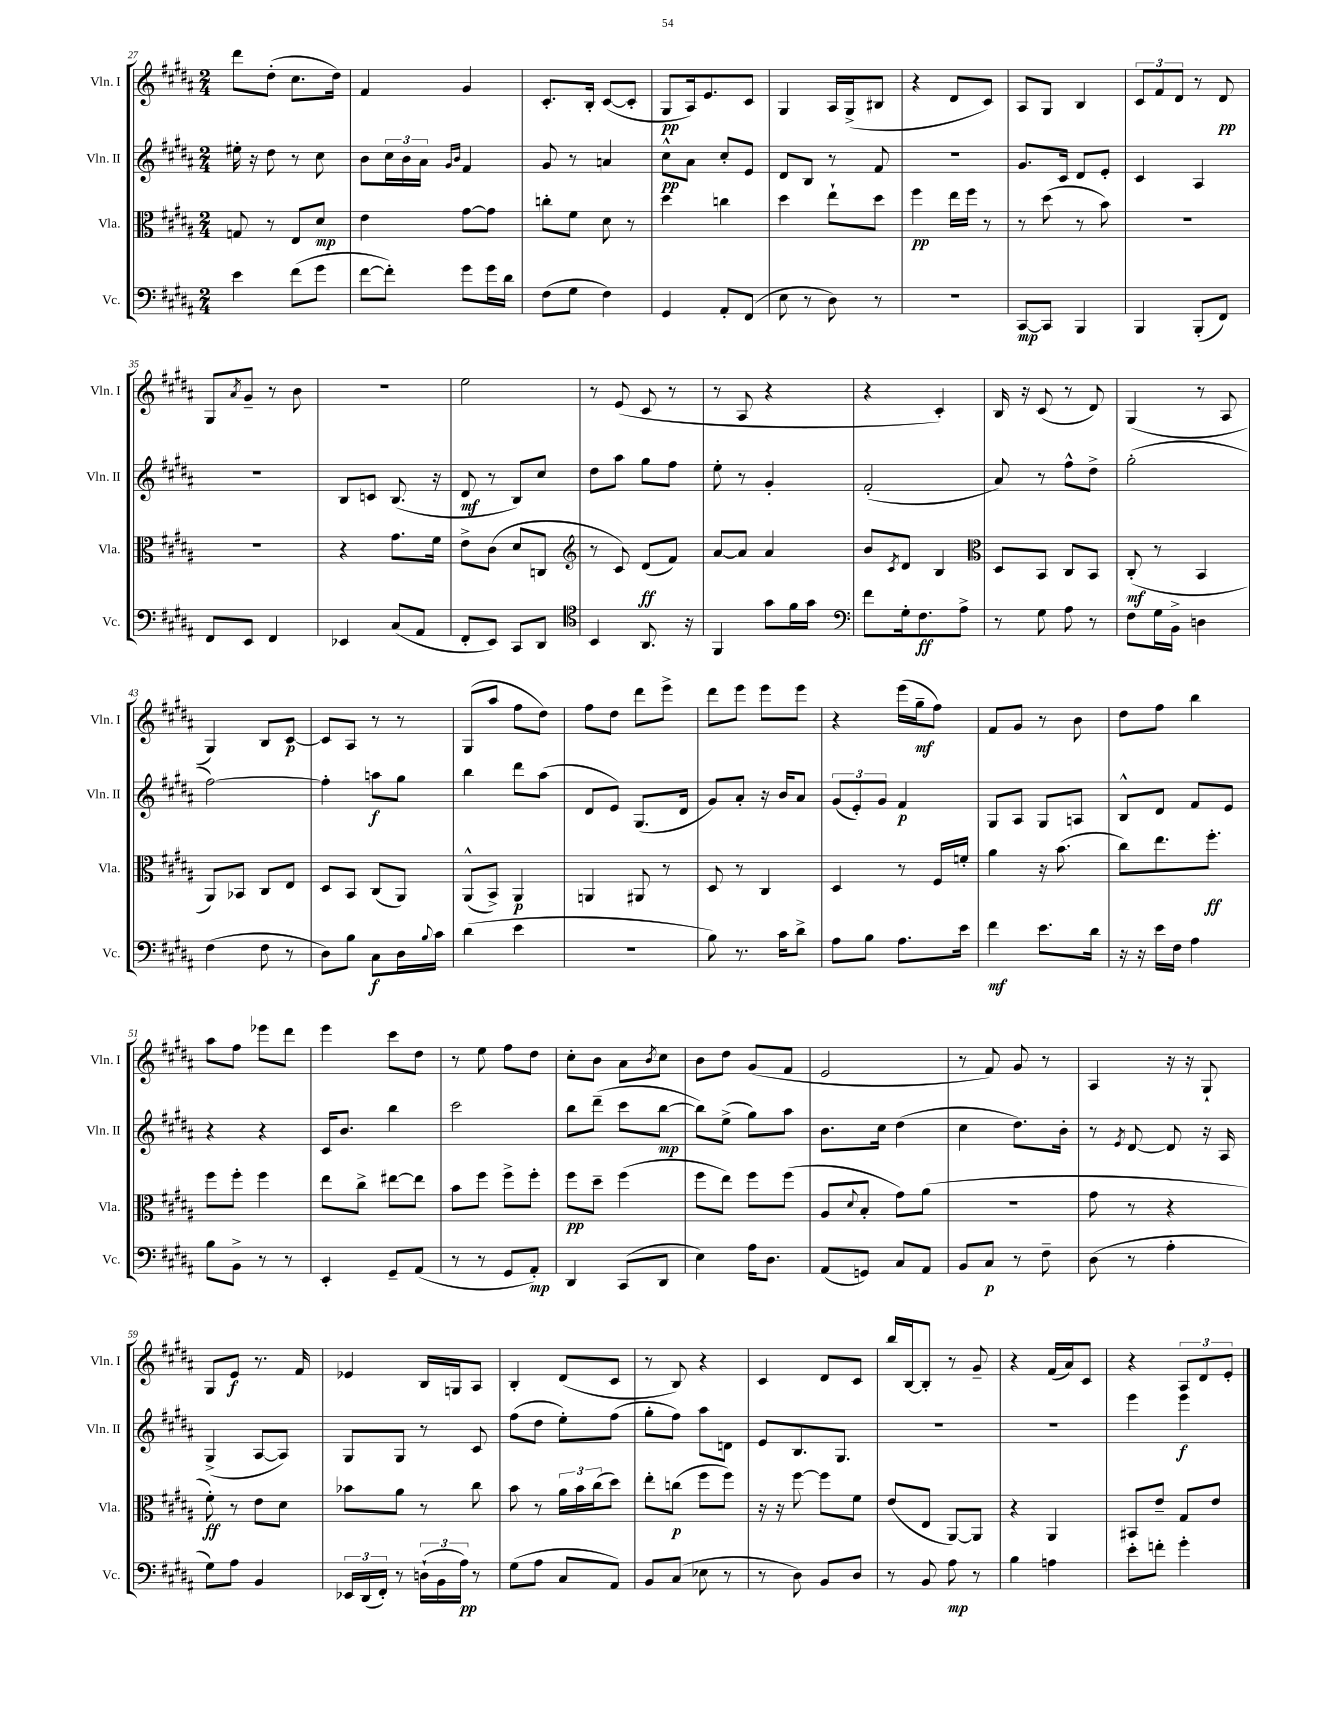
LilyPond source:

<<
\new StaffGroup <<
\new Staff = "s0" \with { instrumentName = "Vln. I" shortInstrumentName = "Vln. I" } {
    \clef treble \key b \major \numericTimeSignature \time 2/4
    dis'''8 dis''8-.( cis''8. dis''16) |
    fis'4 gis'4 |
    cis'8.-. b16-. cis'8~( cis'8-. |
    gis8\pp ais16) e'8. cis'8 |
    gis4 ais16 gis16->( bis8 |
    r4 dis'8 cis'8) |
    ais8 gis8 b4 |
    \tuplet 3/2 { cis'8 fis'8 dis'8 } r8 dis'8\pp |
    gis8 \acciaccatura { ais'8 } gis'8-- r8 b'8 |
    r2 |
    e''2 |
    r8 e'8( cis'8 r8 |
    r8 ais8 r4 |
    r4 cis'4-.) |
    b16 r16 cis'8( r8 dis'8) |
    gis4( r8 ais8 |
    gis4) b8 cis'8~\p |
    cis'8 ais8 r8 r8 |
    gis8( ais''8 fis''8 dis''8) |
    fis''8 dis''8 dis'''8 e'''8-> |
    dis'''8 e'''8 e'''8 e'''8 |
    r4 e'''16( gis''16--\mf fis''8) |
    fis'8 gis'8 r8 b'8 |
    dis''8 fis''8 b''4 |
    ais''8 fis''8 ees'''8 dis'''8 |
    e'''4 cis'''8 dis''8 |
    r8 e''8 fis''8 dis''8 |
    cis''8-. b'8 ais'8 \acciaccatura { b'8 } cis''8 |
    b'8 dis''8 gis'8( fis'8 |
    e'2 |
    r8 fis'8) gis'8 r8 |
    ais4 r16 r16 gis8-! |
    gis8 e'8\f r8. fis'16 |
    ees'4 b16 g16 ais8 |
    b4-. dis'8( cis'8 |
    r8 b8) r4 |
    cis'4 dis'8 cis'8 |
    b''16 b16~ b8-. r8 gis'8-- |
    r4 fis'16( ais'16) cis'8 |
    r4 \tuplet 3/2 { ais8 dis'8 e'8-. } \bar "|." |
}
\new Staff = "s1" \with { instrumentName = "Vln. II" shortInstrumentName = "Vln. II" } {
    \clef treble \key b \major \numericTimeSignature \time 2/4
    eis''16-. r16 dis''8 r8 cis''8 |
    b'8 \tuplet 3/2 { cis''16 b'16 ais'16 } \grace { gis'16 b'16 } fis'4 |
    gis'8 r8 a'4 |
    cis''8-^\pp ais'8 cis''8-. e'8 |
    dis'8 b8 r8 fis'8 |
    R2 |
    gis'8. cis'16 dis'8 e'8-. |
    cis'4 ais4 |
    r2 |
    b8 c'8 b8.( r16 |
    dis'8\mf r8 b8) cis''8 |
    dis''8 ais''8 gis''8 fis''8 |
    e''8-. r8 gis'4-. |
    fis'2-.( |
    ais'8) r8 fis''8-^ dis''8-> |
    gis''2-.( |
    fis''2~) |
    fis''4-. a''8\f gis''8 |
    b''4 dis'''8 ais''8( |
    dis'8 e'8) gis8.( dis'16 |
    gis'8) ais'8-. r16 b'16 ais'8 |
    \tuplet 3/2 { gis'8( e'8-.) gis'8 } fis'4\p |
    gis8 ais8 gis8 a8 |
    b8-^ dis'8 fis'8 e'8 |
    r4 r4 |
    cis'16 b'8. b''4 |
    cis'''2 |
    b''8 dis'''8--( cis'''8 b''8~\mp |
    b''8) e''8->( gis''8) ais''8 |
    b'8. cis''16 dis''4( |
    cis''4 dis''8.) b'16-. |
    r8 \acciaccatura { e'8 } dis'8~ dis'8 r16 ais16 |
    gis4->( ais8~ ais8) |
    gis8 gis8 r8 cis'8 |
    fis''8( dis''8 e''8-.) fis''8( |
    gis''8-. fis''8) ais''8 d'8 |
    e'8 b8. gis8. |
    R2 |
    R2 |
    e'''4 e'''4\f \bar "|." |
}
\new Staff = "s2" \with { instrumentName = "Vla." shortInstrumentName = "Vla." } {
    \clef alto \key b \major \numericTimeSignature \time 2/4
    g8 r8 e8 dis'8\mp |
    e'4 gis'8~ gis'8 |
    c''8-. fis'8 dis'8 r8 |
    dis''4 c''4 |
    dis''4 e''8-! dis''8 |
    fis''4\pp e''16 fis''16 r8 |
    r8 dis''8( r8 b'8) |
    R2 |
    R2 |
    r4 gis'8. fis'16 |
    e'8-> cis'8( dis'8 c8 |
    \clef treble r8 cis'8) dis'8\ff( fis'8) |
    ais'8~ ais'8 ais'4 |
    b'8 \acciaccatura { cis'8 } dis'8 b4 |
    \clef alto dis8 b,8 cis8 b,8 |
    cis8-.\mf( r8 b,4 |
    ais,8) bes,8 cis8 e8 |
    dis8 b,8 cis8( ais,8) |
    ais,8-^( b,8->) ais,4\p |
    a,4 ais,8 r8 |
    dis8 r8 cis4 |
    dis4 r8 fis16 f'16-. |
    ais'4 r16 b'8.( |
    cis''8) e''8. fis''8.-.\ff |
    fis''8 fis''8-. fis''4 |
    e''8 cis''8-> eis''8~ eis''8 |
    b'8 fis''8 fis''8-> fis''8-. |
    fis''8\pp dis''8-- fis''4( |
    fis''8 e''8) fis''8 fis''8( |
    ais8 \appoggiatura { dis'8 } b8-. gis'8) ais'8( |
    R2 |
    gis'8 r8 r4 |
    fis'8-.\ff) r8 e'8 dis'8 |
    bes'8 ais'8 r8 cis''8 |
    b'8 r8 \tuplet 3/2 { ais'16 b'16 cis''16( } dis''8) |
    e''8-. c''8\p( fis''8 fis''8) |
    r16 r16 fis''8~ fis''8 fis'8 |
    e'8( e8 ais,8~) ais,8 |
    r4 ais,4 |
    bis,8 e'8-- gis8 e'8 \bar "|." |
}
\new Staff = "s3" \with { instrumentName = "Vc." shortInstrumentName = "Vc." } {
    \clef bass \key b \major \numericTimeSignature \time 2/4
    e'4 fis'8( gis'8 |
    fis'8~ fis'8-.) gis'8 gis'16 dis'16 |
    fis8( gis8 fis4) |
    gis,4 ais,8-. fis,8( |
    e8 r8 dis8) r8 |
    R2 |
    cis,8~\mp cis,8 b,,4 |
    b,,4 b,,8-.( fis,8) |
    fis,8 e,8 fis,4 |
    ees,4 cis8( ais,8 |
    fis,8-. e,8) cis,8 dis,8 |
    \clef tenor b,4 ais,8. r16 |
    fis,4 gis'8 fis'16 gis'16 |
    \clef bass fis'8 gis16-. fis8.\ff ais8-> |
    r8 gis8 ais8 r8 |
    fis8 gis16 b,16-> d4 |
    fis4( fis8 r8 |
    dis8) b8 cis8\f dis16 \appoggiatura { b8 } cis'16 |
    dis'4( e'4 |
    R2 |
    b8) r8. cis'16 dis'8-> |
    ais8 b8 ais8. e'16 |
    fis'4\mf e'8. dis'16 |
    r16 r16 e'16 fis16 ais4 |
    b8 b,8-> r8 r8 |
    e,4-. gis,8-- ais,8( |
    r8 r8 gis,8 ais,8-.\mp) |
    dis,4 cis,8( dis,8 |
    e4) ais16 dis8. |
    ais,8( g,8) cis8 ais,8 |
    b,8 cis8\p r8 fis8-- |
    dis8( r8 ais4-. |
    gis8) ais8 b,4 |
    \tuplet 3/2 { ees,16 dis,16( fis,16-.) } r8 \tuplet 3/2 { d16-!( b,16 ais16\pp) } r8 |
    gis8( ais8 cis8 ais,8) |
    b,8 cis8( ees8 r8 |
    r8 dis8) b,8 dis8 |
    r8 b,8 ais8\mp r8 |
    b4 a4 |
    e'8-. f'8-. gis'4-. \bar "|." |
}
>>
>>
\layout { \context { \Score currentBarNumber = #27 } }
